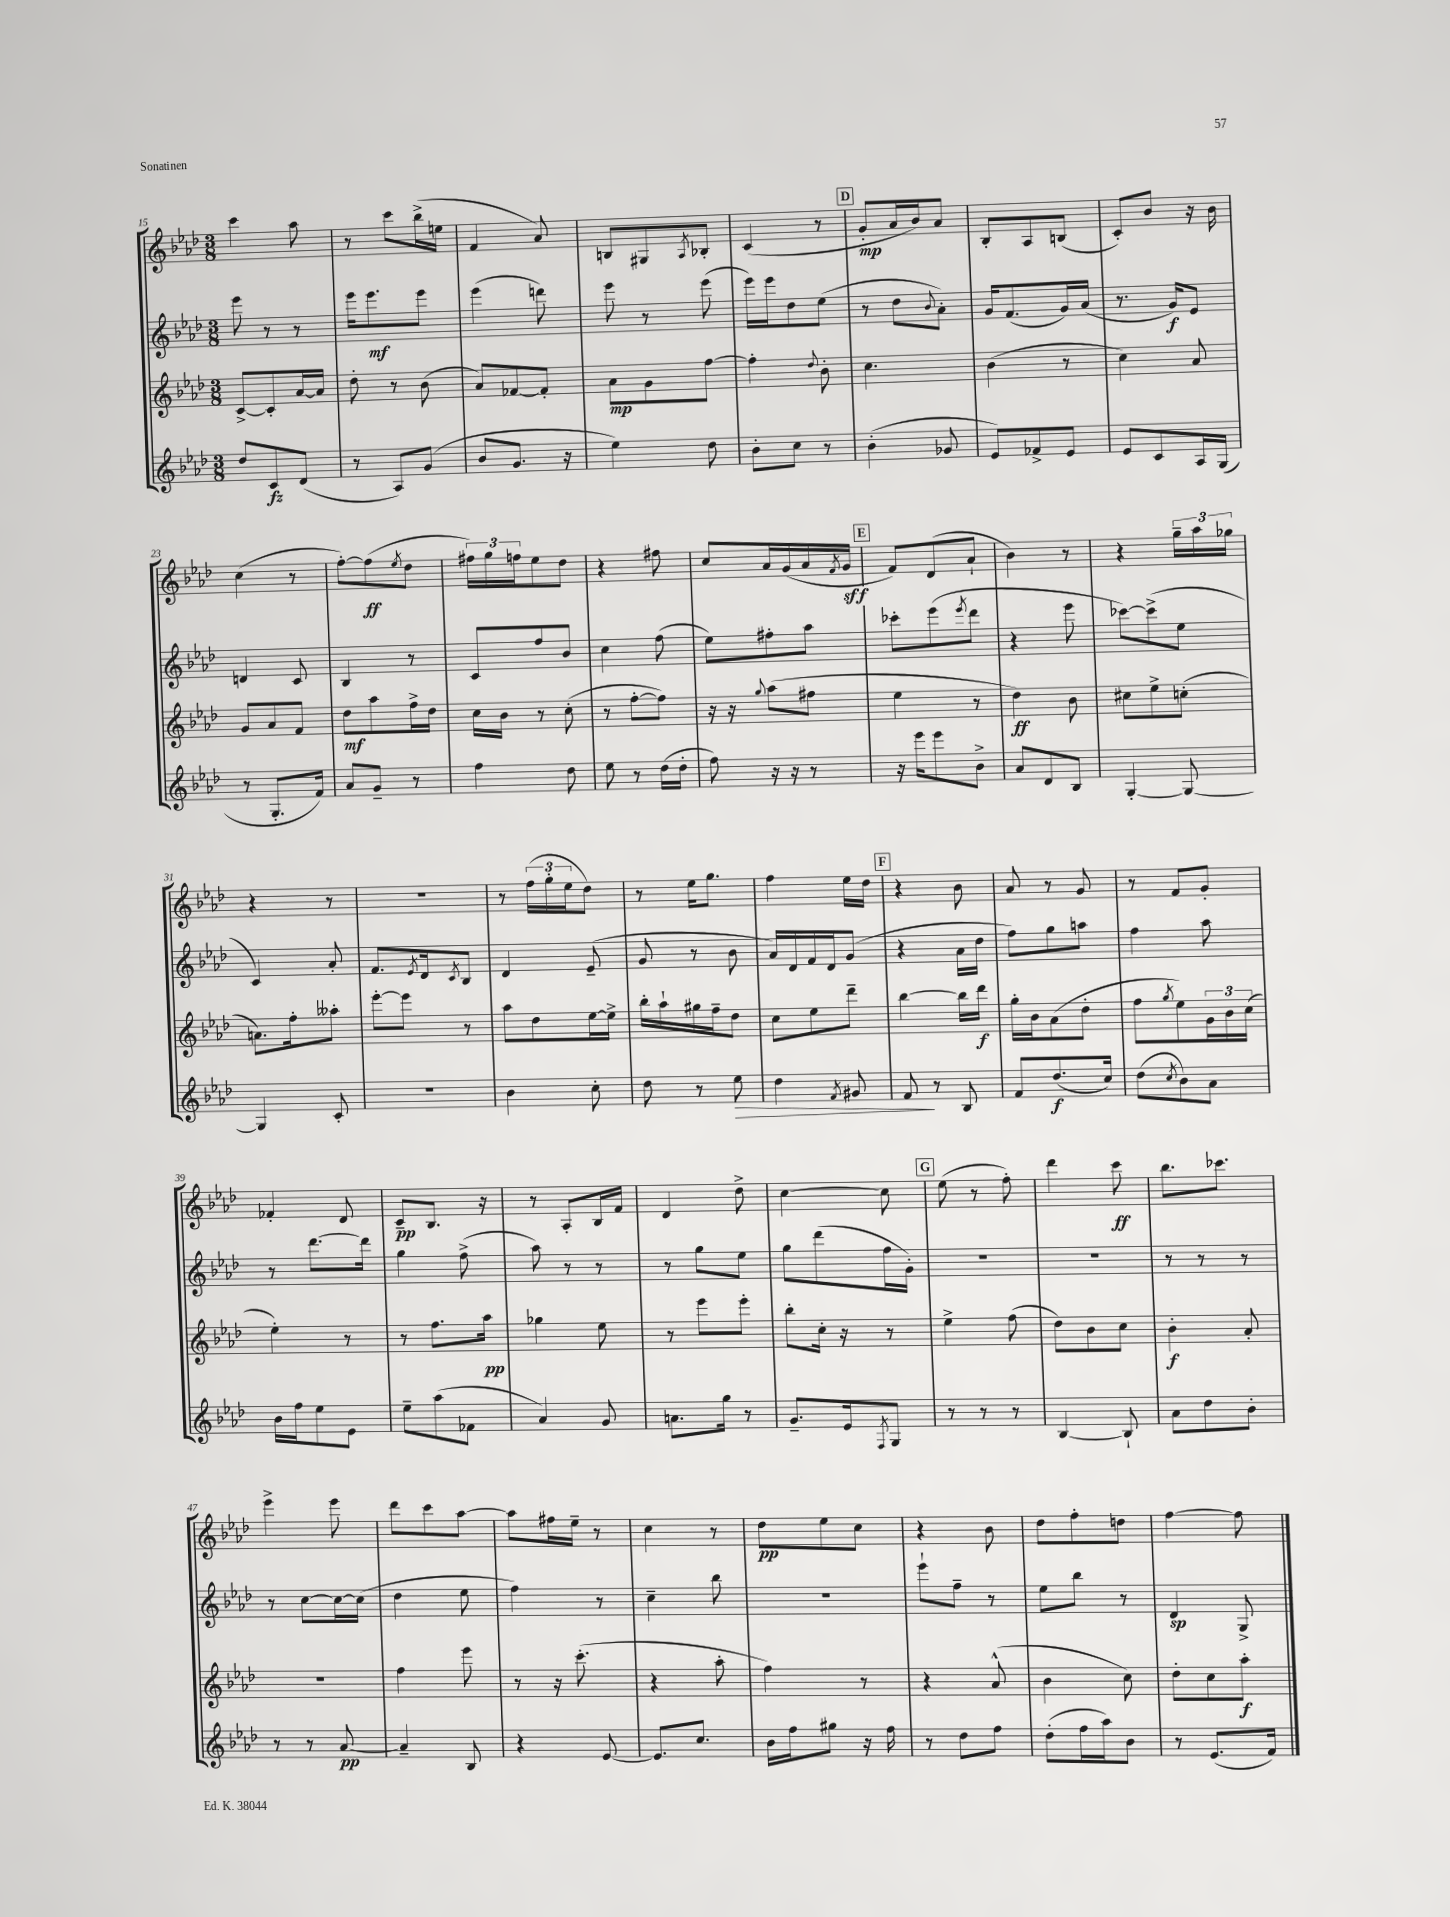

**kern	**dynam	**kern	**dynam	**kern	**dynam	**kern	**dynam
*part4	*part4	*part3	*part3	*part2	*part2	*part1	*part1
*staff4	*staff4	*staff3	*staff3	*staff2	*staff2	*staff1	*staff1
*clefG2	*	*clefG2	*	*clefG2	*	*clefG2	*
*k[b-e-a-d-]	*	*k[b-e-a-d-]	*	*k[b-e-a-d-]	*	*k[b-e-a-d-]	*
*M3/8	*	*M3/8	*	*M3/8	*	*M3/8	*
=15	=15	=15	=15	=15	=15	=15	=15
8dd-/L	.	[8c^/L	.	8eee-\	.	4ccc\	.
8c/	fz	8c'/]	.	8r	.	.	.
(8d-/J	.	[16a-/L	.	8r	.	8aa-\	.
.	.	16a-/JJ]	.	.	.	.	.
=16	=16	=16	=16	=16	=16	=16	=16
8r	.	8dd-'\	.	16eee-\KL	.	8r	.
.	.	.	.	8.eee-\	mf	.	.
8A-/L)	.	8r	.	.	.	8ccc\L	.
(8g/J	.	(8b-\	.	8eee-\J	.	(16bb-^\L	.
.	.	.	.	.	.	16een\JJ	.
=17	=17	=17	=17	=17	=17	=17	=17
8b-/L	.	8a-/L)	.	(4eee-\	.	4f/	.
8.g/J	.	[8f-X/	.	.	.	.	.
.	.	8f-'/J]	.	8dddn\)	.	8a-/)	.
16r	.	.	.	.	.	.	.
=18	=18	=18	=18	=18	=18	=18	=18
4ee-\)	.	8a-\L	mp	8eee-\	.	8Bn/L	.
.	.	8g\	.	8r	.	8G#X/	.
.	.	.	.	.	.	8qA-/	.
8dd-\	.	[8ff\J	.	(8eee-\	.	8B-X'/J	.
=19	=19	=19	=19	=19	=19	=19	=19
8b-'\L	.	4ff'\]	.	16eee-\LL)	.	(4c/	.
.	.	.	.	16eee-\J	.	.	.
8cc\J	.	.	.	8dd-\	.	.	.
.	.	8qqdd-/	.	.	.	.	.
8r	.	8b-'\	.	(8ee-\J	.	8r	.
!!LO:REH:place=s1:t=D
=20	=20	=20	=20	=20	=20	=20	=20
(4b-'\	.	4.cc\	.	8r	.	8g'/L	mp
.	.	.	.	8dd-\L	.	16a-/L	.
.	.	.	.	.	.	16b-/J)	.
.	.	.	.	8qqb-/	.	.	.
8g-X/	.	.	.	8a-'\J)	.	8a-/J	.
=21	=21	=21	=21	=21	=21	=21	=21
8e-/L)	.	(4b-\	.	16g/KL	.	8B-'/L	.
.	.	.	.	(8.f/	.	.	.
8f-X^/	.	.	.	.	.	8A-/	.
8e-/J	.	8r	.	16g/L)	.	(8Bn/J	.
.	.	.	.	(16a-/JJ	.	.	.
=22	=22	=22	=22	=22	=22	=22	=22
8e-/L	.	4cc\)	.	8.r	.	8c'/L)	.
8c/	.	.	.	.	.	8b-/J	.
.	.	.	.	16g/KL)	f	.	.
16A-/L	.	8a-/	.	8e-/J	.	16r	.
(16G/JJ	.	.	.	.	.	16b-\	.
!!LO:LB:g=z
=23	=23	=23	=23	=23	=23	=23	=23
8r	.	8g/L	.	4dn/	.	(4cc\	.
8.G'/L	.	8a-/	.	.	.	.	.
.	.	8f/J	.	8c/	.	8r	.
16f/Jk)	.	.	.	.	.	.	.
=24	=24	=24	=24	=24	=24	=24	=24
8a-/L	.	8dd-\L	mf	4B-/	.	[8ff'\L)	.
8g~/J	.	8aa-\	.	.	.	(8ff\]	ff
.	.	.	.	.	.	8qee-/	.
8r	.	16ff^\L	.	8r	.	8dd-\J	.
.	.	16dd-\JJ	.	.	.	.	.
=25	=25	=25	=25	=25	=25	=25	=25
4ff\	.	16cc\LL	.	8c/L	.	24ff#X\LL)	.
.	.	.	.	.	.	24gg\	.
.	.	16b-\JJ	.	.	.	.	.
.	.	.	.	.	.	24ffn\J	.
.	.	8r	.	8ff/	.	8ee-\	.
8dd-\	.	(8cc'\	.	8b-/J	.	8dd-\J	.
=26	=26	=26	=26	=26	=26	=26	=26
8ee-\	.	8r	.	4cc\	.	4r	.
8r	.	[8ff'\L	.	.	.	.	.
(16dd-\LL	.	8ff\J])	.	(8ff\	.	8ff#X\	.
16dd-'\JJ	.	.	.	.	.	.	.
=27	=27	=27	=27	=27	=27	=27	=27
8ff\)	.	16r	.	8ee-\L)	.	8cc/L	.
.	.	16r	.	.	.	.	.
.	.	8qqgg/	.	.	.	.	.
16r	.	(8aa-\L	.	8ff#X'\	.	16a-/L	.
16r	.	.	.	.	.	(16g/	.
8r	.	8ff#X\J	.	8aa-\J	.	16a-/	.
.	.	.	.	.	.	8qf/	.
.	.	.	.	.	.	16g/JJ	sff
!!LO:REH:place=s1:t=E
=28	=28	=28	=28	=28	=28	=28	=28
16r	.	4ee-\	.	8ccc-X'\L	.	8f/L)	.
16eee-\KL	.	.	.	.	.	.	.
8eee-\	.	.	.	(8eee-\	.	(8d-/	.
.	.	.	.	8qeee-/	.	.	.
8b-^\J	.	8r	.	8ddd-\J	.	8a-`/J	.
=29	=29	=29	=29	=29	=29	=29	=29
8a-/L	.	4dd-\)	ff	4r	.	4b-\)	.
8d-/	.	.	.	.	.	.	.
8B-/J	.	8b-\	.	8eee-\	.	8r	.
=30	=30	=30	=30	=30	=30	=30	=30
[4G'/	.	8cc#X\L	.	[8ccc-X\L)	.	4r	.
.	.	8ee-^\	.	(8ccc-^\]	.	.	.
8G/_	.	(8ccn'\J	.	8ee-\J	.	24gg~\LL	.
.	.	.	.	.	.	24aa-\	.
.	.	.	.	.	.	24gg-X\JJ	.
!!LO:LB:g=z
=31	=31	=31	=31	=31	=31	=31	=31
4G/]	.	8.an\L)	.	4c/)	.	4r	.
.	.	16ff'\k	.	.	.	.	.
8c'/	.	8aa--X'\J	.	8a-'/	.	8r	.
=32	=32	=32	=32	=32	=32	=32	=32
4.r	.	[8eee-'\L	.	8.f/L	.	4.r	.
.	.	8eee-\J]	.	.	.	.	.
.	.	.	.	8qe-/	.	.	.
.	.	.	.	16d-/k	.	.	.
.	.	.	.	8qc/	.	.	.
.	.	8r	.	8B-/J	.	.	.
=33	=33	=33	=33	=33	=33	=33	=33
4b-\	.	8aa-\L	.	4d-/	.	8r	.
.	.	8dd-\	.	.	.	(24ff\LL	.
.	.	.	.	.	.	24gg'\	.
.	.	.	.	.	.	24ee-\J	.
8cc'\	.	[16ee-\L	.	(8e-~/	.	8dd-\J)	.
.	.	16ee-^\JJ]	.	.	.	.	.
=34	=34	=34	=34	=34	=34	=34	=34
8dd-\	.	16bb-'\LL	.	8g/	.	8r	.
.	.	16aa-`\	.	.	.	.	.
8r	.	16gg#X\	.	8r	.	16ee-\KL	.
.	.	16ff~\J	.	.	.	8.gg\J	.
!	!LO:HP:b	!	!	!	!	!	!
8ee-\	>	8dd-\J	.	8b-\	.	.	.
=35	=35	=35	=35	=35	=35	=35	=35
4dd-\	.	8cc\L	.	16a-/LL)	.	4ff\	.
.	.	.	.	16d-/	.	.	.
.	.	8ee-\	.	16f/	.	.	.
.	.	.	.	16d-/J	.	.	.
8qf/	.	.	.	.	.	.	.
8g#X/	.	8ddd-~\J	.	(8g/J	.	16ee-\LL	.
.	.	.	.	.	.	16dd-\JJ	.
!!LO:REH:place=s1:t=F
=36	=36	=36	=36	=36	=36	=36	=36
8f/	.	[4bb-\	.	4r	.	4r	.
8r	]	.	.	.	.	.	.
8B-/	.	16bb-\LL]	.	16a-\LL	.	8b-\	.
.	.	16ddd-\JJ	f	16dd-\JJ	.	.	.
=37	=37	=37	=37	=37	=37	=37	=37
8f/L	.	16gg'\LL	.	8ff\L)	.	8a-/	.
.	.	16b-\J	.	.	.	.	.
(8.dd-/	f	(8a-\	.	8gg\	.	8r	.
.	.	8dd-'\J	.	8aan\J	.	8g/	.
16cc/Jk)	.	.	.	.	.	.	.
=38	=38	=38	=38	=38	=38	=38	=38
(8dd-\L	.	8ff\L	.	4ff\	.	8r	.
8qcc/	.	8qgg/	.	.	.	.	.
8b-\)	.	8ee-\)	.	.	.	8f/L	.
8a-\J	.	24g\L	.	8aa-\	.	8g'/J	.
.	.	24b-\	.	.	.	.	.
.	.	(24cc\JJ	.	.	.	.	.
!!LO:LB:g=z
=39	=39	=39	=39	=39	=39	=39	=39
16b-\LL	.	4ee-'\)	.	8r	.	4f-X'/	.
16ff\J	.	.	.	.	.	.	.
8ee-\	.	.	.	[8.ddd-\L	.	.	.
8e-\J	.	8r	.	.	.	8d-/	.
.	.	.	.	16ddd-\Jk]	.	.	.
=40	=40	=40	=40	=40	=40	=40	=40
8ee-~\L	.	8r	.	4gg\	.	8c~/L	pp
(8aa-\	.	8.ff\L	.	.	.	8.B-/J	.
8f-X\J	.	.	.	(8ff^\	.	.	.
.	.	16aa-\Jk	pp	.	.	16r	.
=41	=41	=41	=41	=41	=41	=41	=41
4a-/)	.	4gg-X\	.	8aa-\)	.	8r	.
.	.	.	.	8r	.	8A-'/L	.
8g/	.	8ee-\	.	8r	.	16B-/L	.
.	.	.	.	.	.	16f/JJ	.
=42	=42	=42	=42	=42	=42	=42	=42
8.an\L	.	8r	.	8r	.	4d-/	.
.	.	8eee-\L	.	8gg\L	.	.	.
16gg\Jk	.	.	.	.	.	.	.
8r	.	8eee-'\J	.	8ee-\J	.	8dd-^\	.
=43	=43	=43	=43	=43	=43	=43	=43
8.g~/L	.	8bb-'\L	.	8gg\L	.	[4cc\	.
.	.	16cc'\Jk	.	(8ddd-\	.	.	.
16e-/k	.	16r	.	.	.	.	.
8qF/	.	.	.	.	.	.	.
8G/J	.	8r	.	16ff\L	.	8cc\]	.
.	.	.	.	16g'\JJ)	.	.	.
!!LO:REH:place=s1:t=G
=44	=44	=44	=44	=44	=44	=44	=44
8r	.	4ee-^\	.	4.r	.	(8ee-\	.
8r	.	.	.	.	.	8r	.
8r	.	(8ff\	.	.	.	8ff'\)	.
=45	=45	=45	=45	=45	=45	=45	=45
[4B-/	.	8dd-\L)	.	4.r	.	4ddd-\	.
.	.	8b-\	.	.	.	.	.
8B-`/]	.	8cc\J	.	.	.	8ccc\	ff
=46	=46	=46	=46	=46	=46	=46	=46
8a-\L	.	4b-'\	f	8r	.	8.bb-\L	.
8dd-\	.	.	.	8r	.	.	.
.	.	.	.	.	.	8.ccc-X\J	.
8b-'\J	.	8a-'/	.	8r	.	.	.
!!LO:LB:g=z
=47	=47	=47	=47	=47	=47	=47	=47
8r	.	4.r	.	8r	.	4eee-^\	.
8r	.	.	.	[8cc\L	.	.	.
[8a-/	pp	.	.	16cc\L_	.	8eee-\	.
.	.	.	.	(16cc\JJ]	.	.	.
=48	=48	=48	=48	=48	=48	=48	=48
4a-~/]	.	4ff\	.	4dd-\	.	8ddd-\L	.
.	.	.	.	.	.	8ccc\	.
8B-/	.	8eee-\	.	8ee-\	.	[8aa-\J	.
=49	=49	=49	=49	=49	=49	=49	=49
4r	.	8r	.	4ff\)	.	8aa-\L]	.
.	.	16r	.	.	.	16ff#X\L	.
.	.	(8.ccc'\	.	.	.	16ee-~\JJ	.
[8e-/	.	.	.	8r	.	8r	.
=50	=50	=50	=50	=50	=50	=50	=50
8.e-/L]	.	4r	.	4cc~\	.	4cc\	.
8.cc/J	.	.	.	.	.	.	.
.	.	8aa-'\	.	8bb-\	.	8r	.
=51	=51	=51	=51	=51	=51	=51	=51
16b-\LL	.	4ff\)	.	4.r	.	8dd-\L	pp
16ff\J	.	.	.	.	.	.	.
8gg#X\J	.	.	.	.	.	8ee-\	.
16r	.	8r	.	.	.	8cc\J	.
16ff\	.	.	.	.	.	.	.
=52	=52	=52	=52	=52	=52	=52	=52
8r	.	4r	.	8eee-`\L	.	4r	.
8dd-\L	.	.	.	8ff~\J	.	.	.
8ff\J	.	(8a-^^/	.	8r	.	8b-\	.
=53	=53	=53	=53	=53	=53	=53	=53
(8dd-'\L	.	4b-\	.	8ee-\L	.	8dd-\L	.
16ff\L	.	.	.	8bb-\J	.	8ff'\	.
16aa-\J)	.	.	.	.	.	.	.
8b-\J	.	8cc\)	.	8r	.	8ddn\J	.
=54	=54	=54	=54	=54	=54	=54	=54
8r	.	8dd-'\L	.	4d-/	sp	[4ff\	.
(8.e-/L	.	8cc\	.	.	.	.	.
.	.	8aa-'\J	f	8G^/	.	8ff\]	.
16f/Jk)	.	.	.	.	.	.	.
==	==	==	==	==	==	==	==
*-	*-	*-	*-	*-	*-	*-	*-
